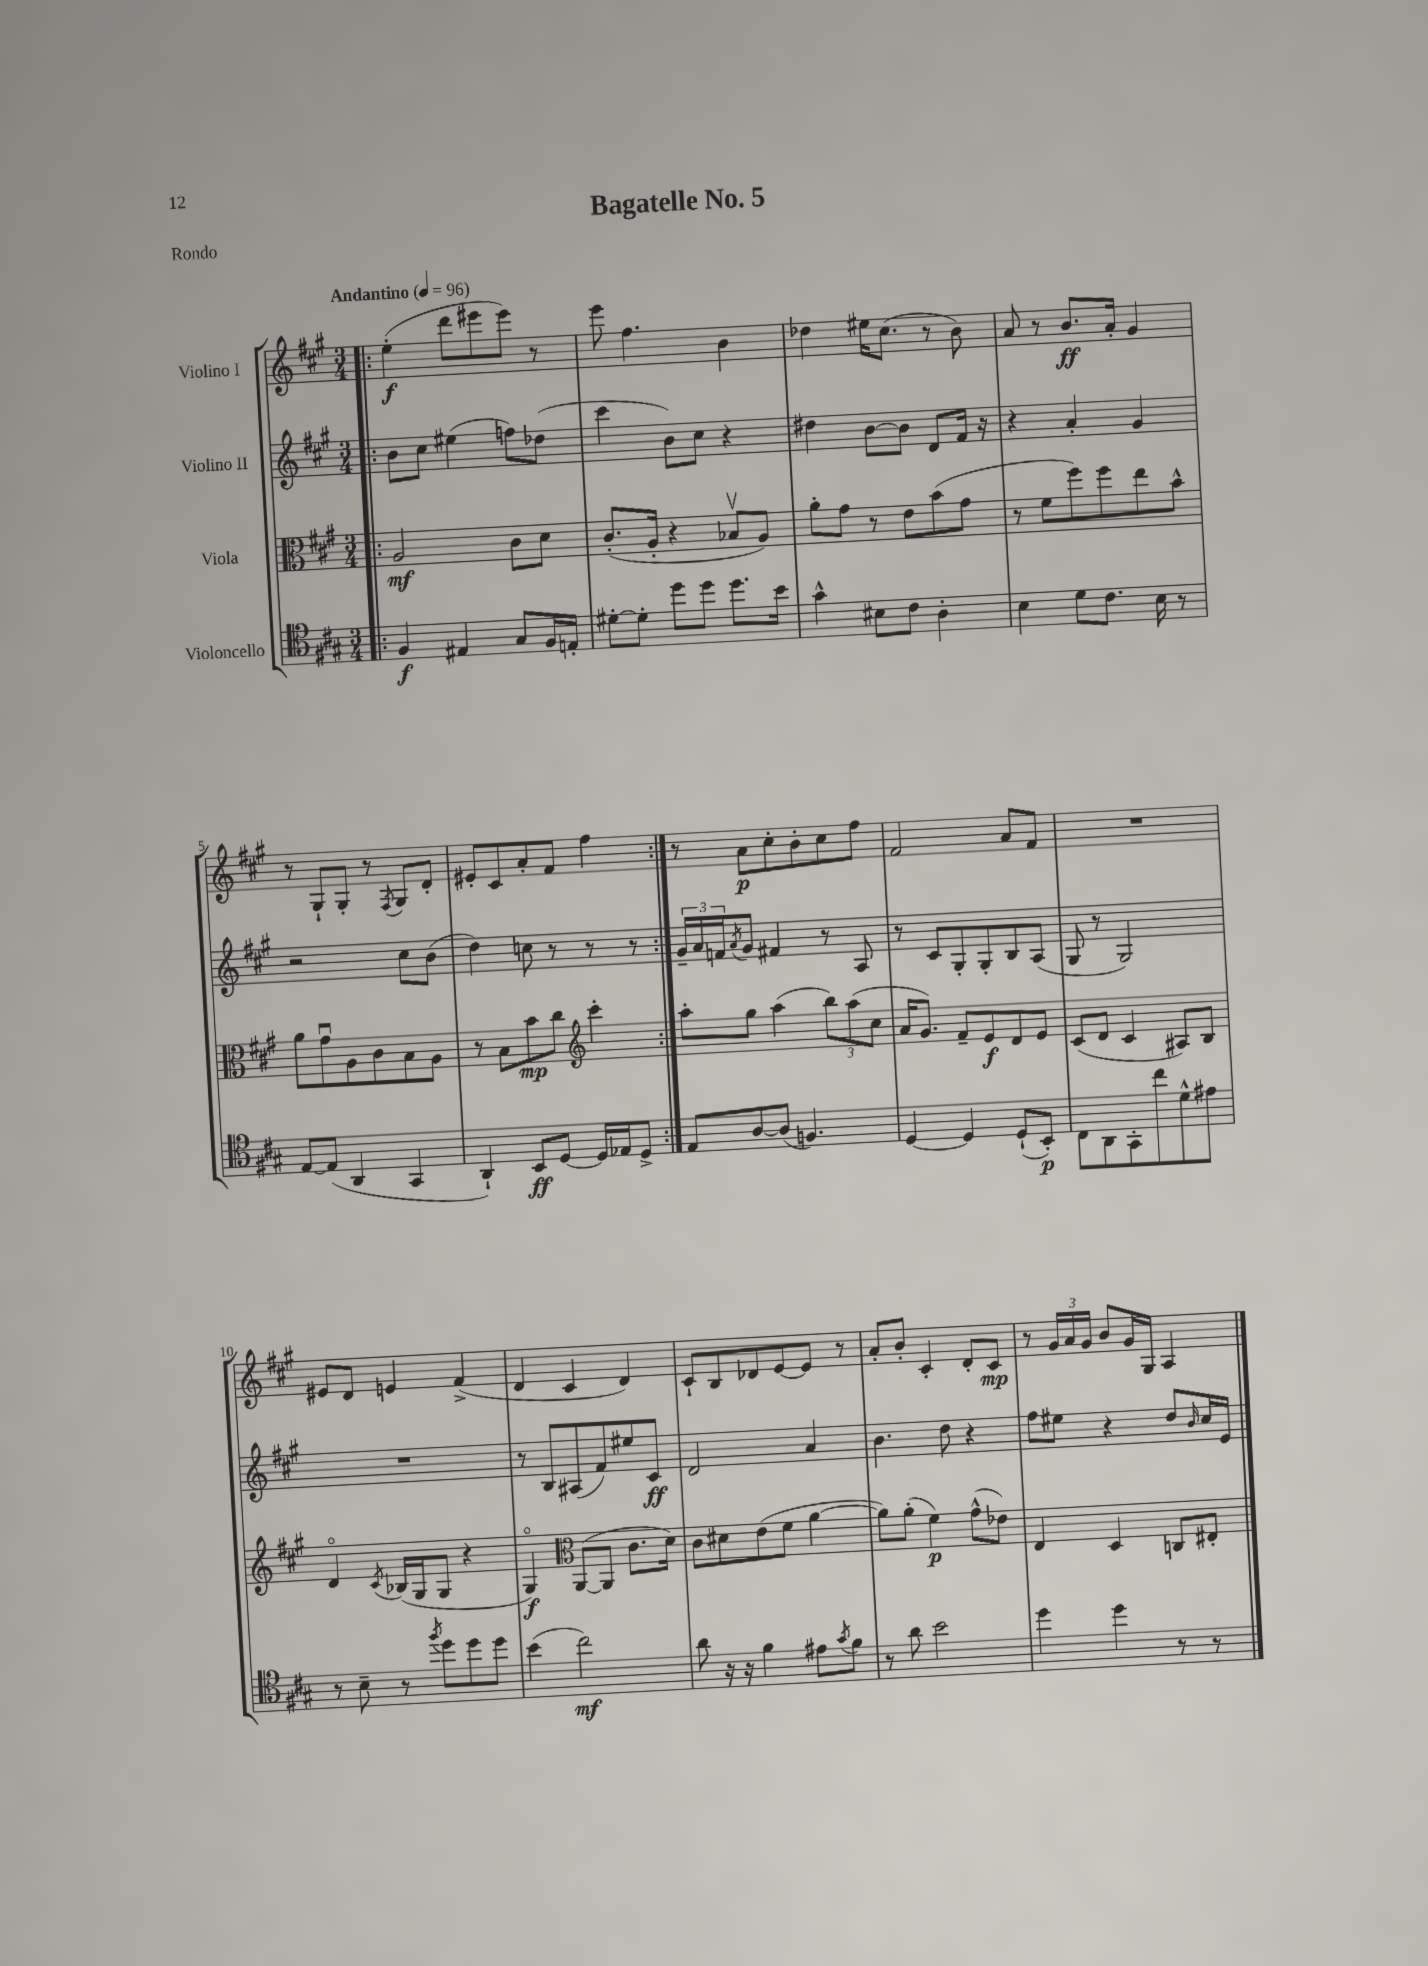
\header { title = "Bagatelle No. 5" piece = "Rondo" }
<<
\new StaffGroup <<
\new Staff = "s0" \with { instrumentName = "Violino I" } {
    \clef treble \key a \major \numericTimeSignature \time 3/4 \tempo "Andantino" 4 = 96
    \repeat volta 2 { \bar ".|:" e''4-.\f( d'''8 eis'''8 eis'''8) r8 |
    e'''8 fis''4. b'4 |
    des''4 eis''16 cis''8.( r8 b'8) |
    a'8 r8 b'8.\ff a'16-. gis'4 |
    r8 gis8-! gis8-. r8 \acciaccatura { fis8 } gis8 d'8-. |
    eis'8-. cis'8 a'8-. fis'8 fis''4 | }
    r8 a'8\p cis''8-. b'8-. cis''8 fis''8 |
    fis'2 a'8 fis'8 |
    R2. |
    eis'8 d'8 e'4 fis'4->( |
    d'4 cis'4 d'4) |
    cis'8-! b8 des'8 e'8~ e'8 r8 |
    a'8-. b'8-. cis'4-. d'8-. cis'8\mp |
    r8 \tuplet 3/2 { gis'16 a'16 gis'16 } b'8 gis'16 gis16 a4 \bar "|." |
}
\new Staff = "s1" \with { instrumentName = "Violino II" } {
    \clef treble \key a \major \numericTimeSignature \time 3/4
    \repeat volta 2 { \bar ".|:" b'8 cis''8 eis''4( f''8) des''8( |
    cis'''4 b'8) cis''8 r4 |
    dis''4 b'8~ b'8 d'8 fis'16 r16 |
    r4 a'4-. gis'4 |
    r2 cis''8 b'8( |
    d''4) c''8 r8 r8 r8 | }
    \tuplet 3/2 { gis'16-- a'16 f'16 } \acciaccatura { a'8 } gis'8 fis'4 r8 a8 |
    r8 cis'8 gis8-. gis8-. b8 a8( |
    gis8 r8 gis2) |
    R2. |
    r8 b8 ais8( fis'8) eis''8 cis'8\ff |
    d'2 a'4 |
    b'4. d''8 r4 |
    fis''8 eis''8 r4 d''8 \grace { b'16 } cis''16 e'16 \bar "|." |
}
\new Staff = "s2" \with { instrumentName = "Viola" } {
    \clef alto \key a \major \numericTimeSignature \time 3/4
    \repeat volta 2 { \bar ".|:" a2\mf cis'8 d'8 |
    cis'8.-.( a16-. r4 bes8\upbow a8) |
    a'8-. gis'8 r8 e'8 b'8( gis'8 |
    r8 fis'8 fis''8) fis''8 e''8 b'8-^ |
    a'8 gis'8\downbow a8 cis'8 b8 a8 |
    r8 b8 b'8\mp cis''8 \clef treble cis'''4-. | }
    a''8-. gis''8 a''4( \tuplet 3/2 { b''8) a''8( cis''8 } |
    a'16 gis'8.) fis'8-- e'8\f d'8 e'8 |
    cis'8( d'8 cis'4 ais8) b8 |
    d'4\flageolet \acciaccatura { cis'8 } bes16( gis16 gis8 r4 |
    gis4\flageolet\f) \clef alto a,8~( a,8 cis'8. d'16) |
    cis'8 dis'8 e'8( fis'8 a'4~ |
    a'8) a'8-.( fis'4\p) gis'8-^( ees'8) |
    e4 d4 c8 eis8-. \bar "|." |
}
\new Staff = "s3" \with { instrumentName = "Violoncello" } {
    \clef tenor \key a \major \numericTimeSignature \time 3/4
    \repeat volta 2 { \bar ".|:" fis4\f eis4 gis8 fis16 e16-. |
    dis'8~-. dis'8-. d''8 d''8 d''8. b'16 |
    gis'4-^ bis8 cis'8 a4-. |
    b4 d'8 cis'8. b16 r8 |
    e8~ e8( a,4 gis,4 |
    a,4-!) b,8\ff d8~ d16 ees16 d8-> | }
    e8 a8~ a8( f4.) |
    d4~ d4 d8-!( b,8-.\p) |
    cis8 a,8 gis,8-. cis''8 d'8-^ eis'8 |
    r8 b8-- r8 \acciaccatura { fis''8 } d''8 d''8 d''8 |
    b'4( cis''2\mf) |
    a'8 r16 r16 fis'4 eis'8 \acciaccatura { gis'8 } fis'8 |
    r8 a'8 b'2 |
    d''4 d''4 r8 r8 \bar "|." |
}
>>
>>
